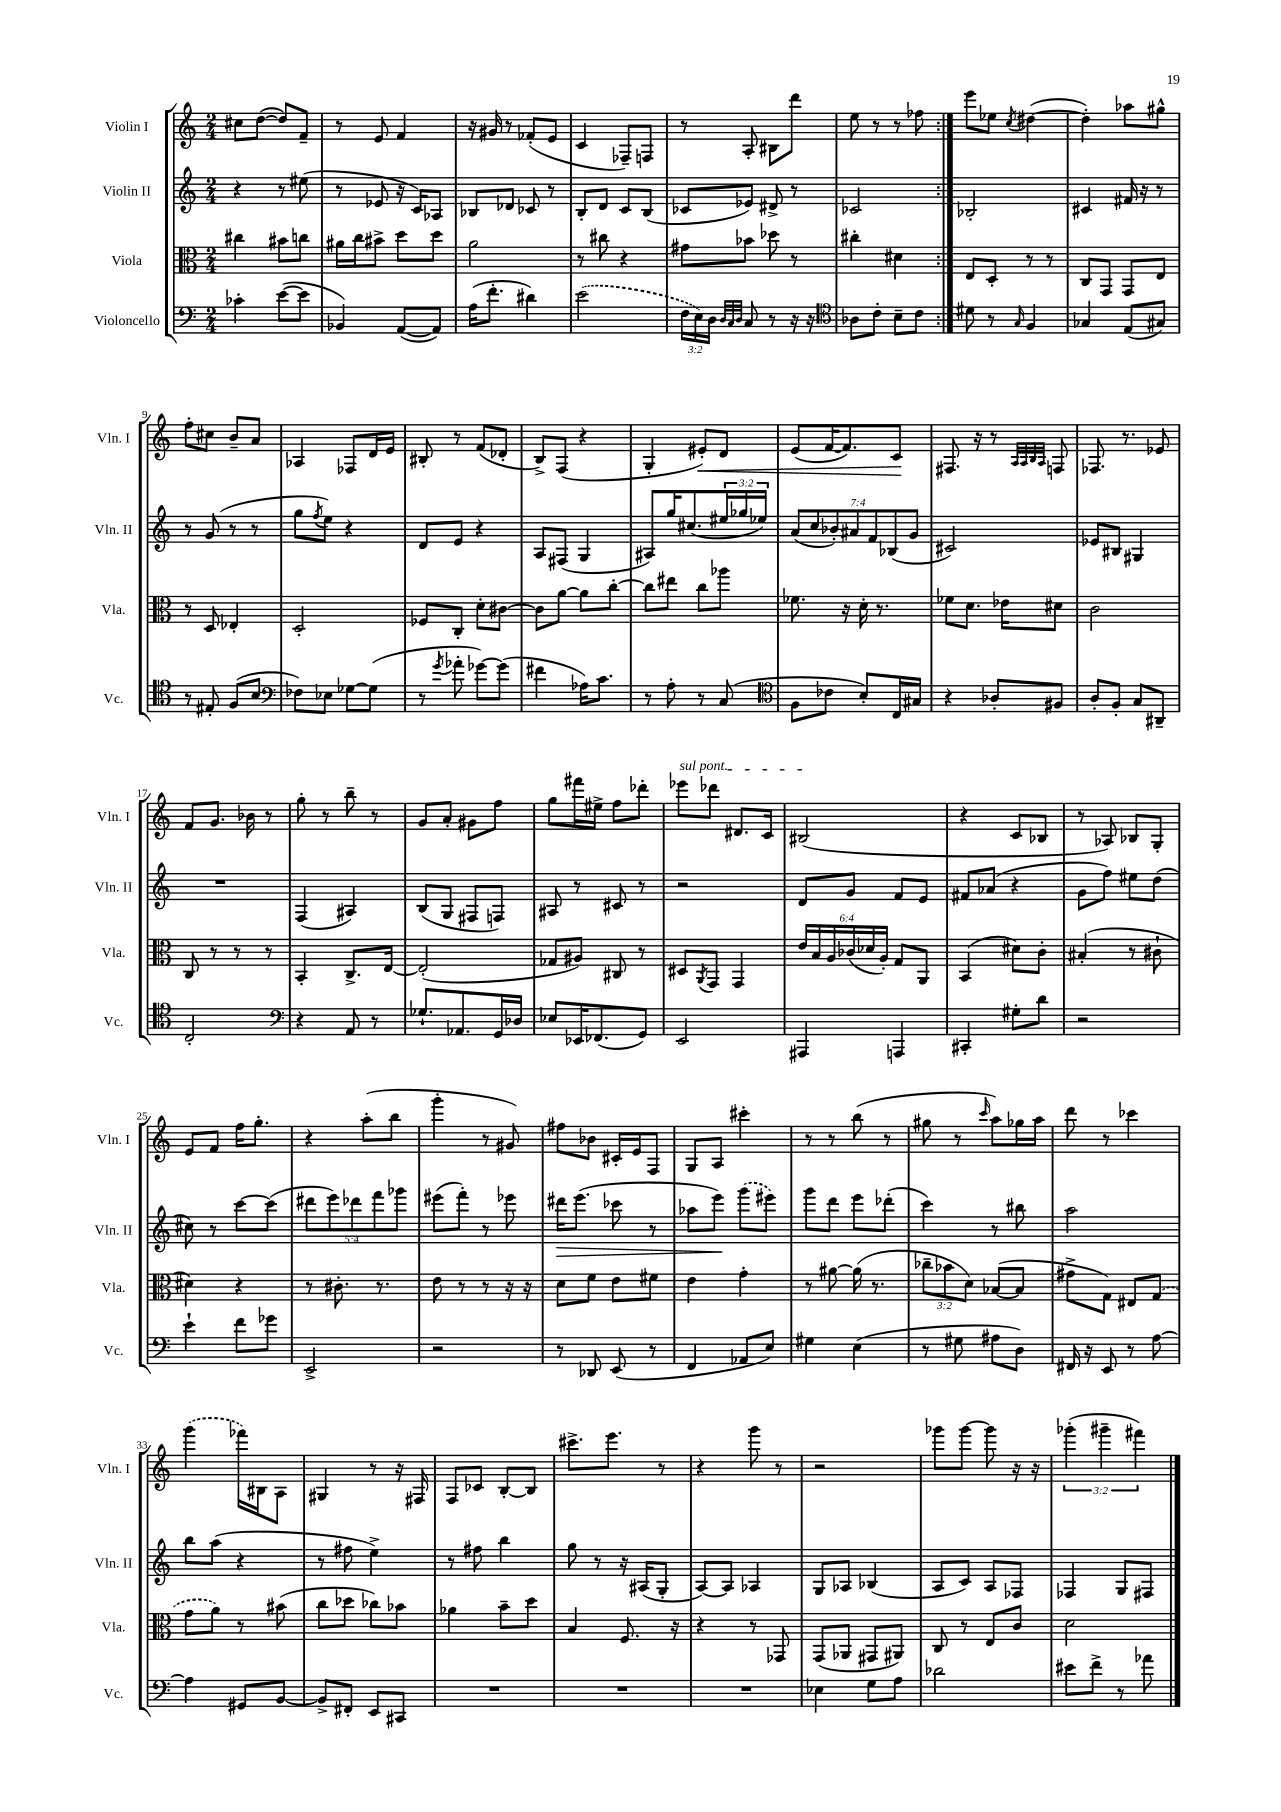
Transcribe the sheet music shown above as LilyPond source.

<<
\new StaffGroup <<
\new Staff = "s0" \with { instrumentName = "Violin I" shortInstrumentName = "Vln. I" } {
    \clef treble \key c \major \numericTimeSignature \time 2/4 \override Staff.TupletNumber.text = #tuplet-number::calc-fraction-text
    \repeat volta 2 { cis''8 d''8~( d''8) f'8-- |
    r8 e'8 f'4 |
    r16 gis'16 r8 fes'8-.( e'8 |
    c'4 fes8--) f8 |
    r8 a8-. bis8 d'''8 |
    e''8 r8 r8 fes''8 | }
    e'''8 ees''8 \acciaccatura { c''8 } dis''4~( |
    dis''4-.) aes''8 gis''8-^ |
    f''8-. cis''8 b'8-- a'8 |
    aes4 fes8 d'16 e'16 |
    bis8-. r8 f'8( des'8-. |
    b8->) f8( r4 |
    g4-. eis'8-.\<) d'8 |
    e'8( f'16~ f'8.) c'8\! |
    fis8. r16 r8 \grace { a32 a32 b32 a32 } f8 |
    fes8. r8. ees'8 |
    f'8 g'8. bes'16 r8 |
    g''8-. r8 b''8-- r8 |
    g'8 a'8-. gis'8 f''8 |
    g''8 fis'''16 eis''16-> f''8 des'''8-. |
    \once \override TextSpanner.bound-details.left.text = \markup { \italic "sul pont." } ees'''8\startTextSpan des'''8 dis'8. c'16 |
    bis2\stopTextSpan( |
    r4 c'8 bes8 |
    r8 aes8) bes8 g8-. |
    e'8 f'8 f''16 g''8.-. |
    r4 a''8-.( b''8 |
    g'''4-. r8 gis'8) |
    fis''8 bes'8 cis'16-. e'16 f8 |
    g8 a8 cis'''4-. |
    r8 r8 b''8( r8 |
    gis''8 r8 \grace { c'''16 } a''8) ges''16 a''16 |
    d'''8 r8 ces'''4 |
    \once \slurDashed g'''4( fes'''16) bis16 a8 |
    gis4 r8 r16 fis16 |
    f8 ces'8 b8~-. b8 |
    cis'''8.-> e'''8. r8 |
    r4 g'''8 r8 |
    r2 |
    ges'''8 ges'''8~ ges'''8 r16 r16 |
    \tuplet 3/2 { ges'''4-.( gis'''4-- fis'''4) } \bar "|." |
}
\new Staff = "s1" \with { instrumentName = "Violin II" shortInstrumentName = "Vln. II" } {
    \clef treble \key c \major \numericTimeSignature \time 2/4 \override Staff.TupletNumber.text = #tuplet-number::calc-fraction-text
    \repeat volta 2 { r4 r8 eis''8( |
    r8 ees'8 r16 c'16) aes8 |
    bes8 des'8 ces'8 r8 |
    b8-. d'8 c'8 b8( |
    ces'8 ees'8) dis'8-> r8 |
    ces'2 | }
    bes2-. |
    cis'4 fis'16 r16 r8 |
    r8 g'8( r8 r8 |
    g''8 \acciaccatura { f''8 } e''8) r4 |
    d'8 e'8 r4 |
    a8 fis8( g4 |
    ais8) g''16 cis''8.( \tuplet 3/2 { eis''16 ges''16 ees''16) } |
    \tuplet 7/4 { a'8( c''8 bes'8-.) ais'8 f'8 bes8( g'8 } |
    cis'2) |
    ees'8 bis8 gis4 |
    R2 |
    f4( ais4) |
    b8( g8 fis8 f8) |
    ais8 r8 cis'8 r8 |
    r2 |
    d'8 g'8 f'8 e'8 |
    fis'8 aes'8( r4 |
    g'8 f''8) eis''8 d''8( |
    cis''8) r8 c'''8~ c'''8( |
    \tuplet 5/4 { dis'''8 e'''8) des'''8 f'''8 ges'''8 } |
    eis'''8( f'''8-.) r8 ees'''8 |
    dis'''16\> e'''8.( ces'''8 r8 |
    aes''8 e'''8\!) \once \slurDashed g'''8( eis'''8) |
    g'''8 d'''8 e'''8 des'''8-.( |
    c'''4) r8 bis''8 |
    a''2 |
    b''8 a''8( r4 |
    r8 fis''8 e''4->) |
    r8 fis''8 b''4 |
    g''8 r8 r16 ais16( g8-. |
    a8~) a8 aes4 |
    g8 aes8 bes4( |
    a8 c'8) a8 fes8 |
    fes4 g8 fis8 \bar "|." |
}
\new Staff = "s2" \with { instrumentName = "Viola" shortInstrumentName = "Vla." } {
    \clef alto \key c \major \numericTimeSignature \time 2/4 \override Staff.TupletNumber.text = #tuplet-number::calc-fraction-text
    \repeat volta 2 { cis''4 bis'8 c''8 |
    ais'16 c''16 bis'8-> d''8 d''8 |
    a'2 |
    r8 cis''8 r4 |
    gis'8 bes'8 des''8 r8 |
    cis''4-. dis'4 | }
    e8 d8-. r8 r8 |
    c8 g,8 g,8 e8 |
    r8 d8 ees4-. |
    d2-. |
    fes8 c8-. d'8-. cis'8~ |
    cis'8 a'8~ a'8 c''8~-. |
    c''8 eis''8 c''8 aes''8 |
    fes'8. r16 d'16-. r8. |
    fes'8 d'8. ees'16 dis'8 |
    c'2 |
    c8 r8 r8 r8 |
    b,4-. c8.-> e16~ |
    e2-.( |
    ges8 ais8) cis8 r8 |
    dis8 \acciaccatura { a,8 } g,8 g,4 |
    \tuplet 6/4 { e'16 b16 a16 ces'16( des'16 a16-.) } g8 a,8 |
    b,4( dis'8) c'8-. |
    bis4-.( r8 cis'8-! |
    dis'4) r4 |
    r8 cis'8.-. r8. |
    e'8 r8 r8 r16 r16 |
    d'8 f'8 e'8 fis'8 |
    e'4 g'4-. |
    r8 ais'8~ ais'16( r8. |
    \tuplet 3/2 { ces''8-- bes'8 d'8) } bes8~( bes8 |
    gis'8-> g8) eis8 \once \slurDashed g8( |
    g'8 a'8) r8 bis'8( |
    c''8 des''8 ces''8) bes'8 |
    aes'4 b'8-- d''8 |
    b4 f8. r16 |
    r4 r8 ges,8 |
    g,8( aes,8 gis,8 ais,8) |
    c8 r8 e8 c'8 |
    d'2 \bar "|." |
}
\new Staff = "s3" \with { instrumentName = "Violoncello" shortInstrumentName = "Vc." } {
    \clef bass \key c \major \numericTimeSignature \time 2/4 \override Staff.TupletNumber.text = #tuplet-number::calc-fraction-text
    \repeat volta 2 { ces'4-. e'8~( e'8 |
    bes,4) a,8~( a,8) |
    a16( f'8.-. dis'4) |
    \once \slurDashed e'2( |
    \tuplet 3/2 { f16 e16) d16 } \grace { d32 c32 d32 } c8 r8 r16 r16 |
    \clef tenor aes8 c'8-. b8-- c'8 | }
    dis'8 r8 \grace { g16 } f4 |
    ges4 e8( gis8) |
    r8 eis8-. f8( b8 |
    \clef bass fes8) ees8 ges8~ ges8( |
    r8 \acciaccatura { g'8 } aes'8-. ges'8~) ges'8( |
    fis'4 aes16) c'8. |
    r8 a8-. r8 c8( |
    \clef tenor f8 ces'8 b8-.) c16 gis16 |
    r4 aes8-. fis8 |
    a8-. f8-. g8 ais,8-- |
    c2-. |
    \clef bass r4 a,8 r8 |
    ges8.-! aes,8. g,16 des16 |
    ees8 ees,16 fes,8.( g,8) |
    e,2 |
    ais,,4 a,,4 |
    cis,4-. gis8-. d'8 |
    r2 |
    e'4-! f'8 ges'8 |
    e,2-> |
    r2 |
    r8 des,8 e,8( r8 |
    f,4 aes,8 e8) |
    gis4 e4( |
    r8 gis8 ais8 d8) |
    fis,16 r16 e,8 r8 a8~ |
    a4 gis,8 b,8~ |
    b,8-> fis,8-. e,8 cis,8 |
    R2 |
    R2 |
    R2 |
    ees4 g8 a8 |
    des'2 |
    eis'8 f'8-> r8 aes'8 \bar "|." |
}
>>
>>
